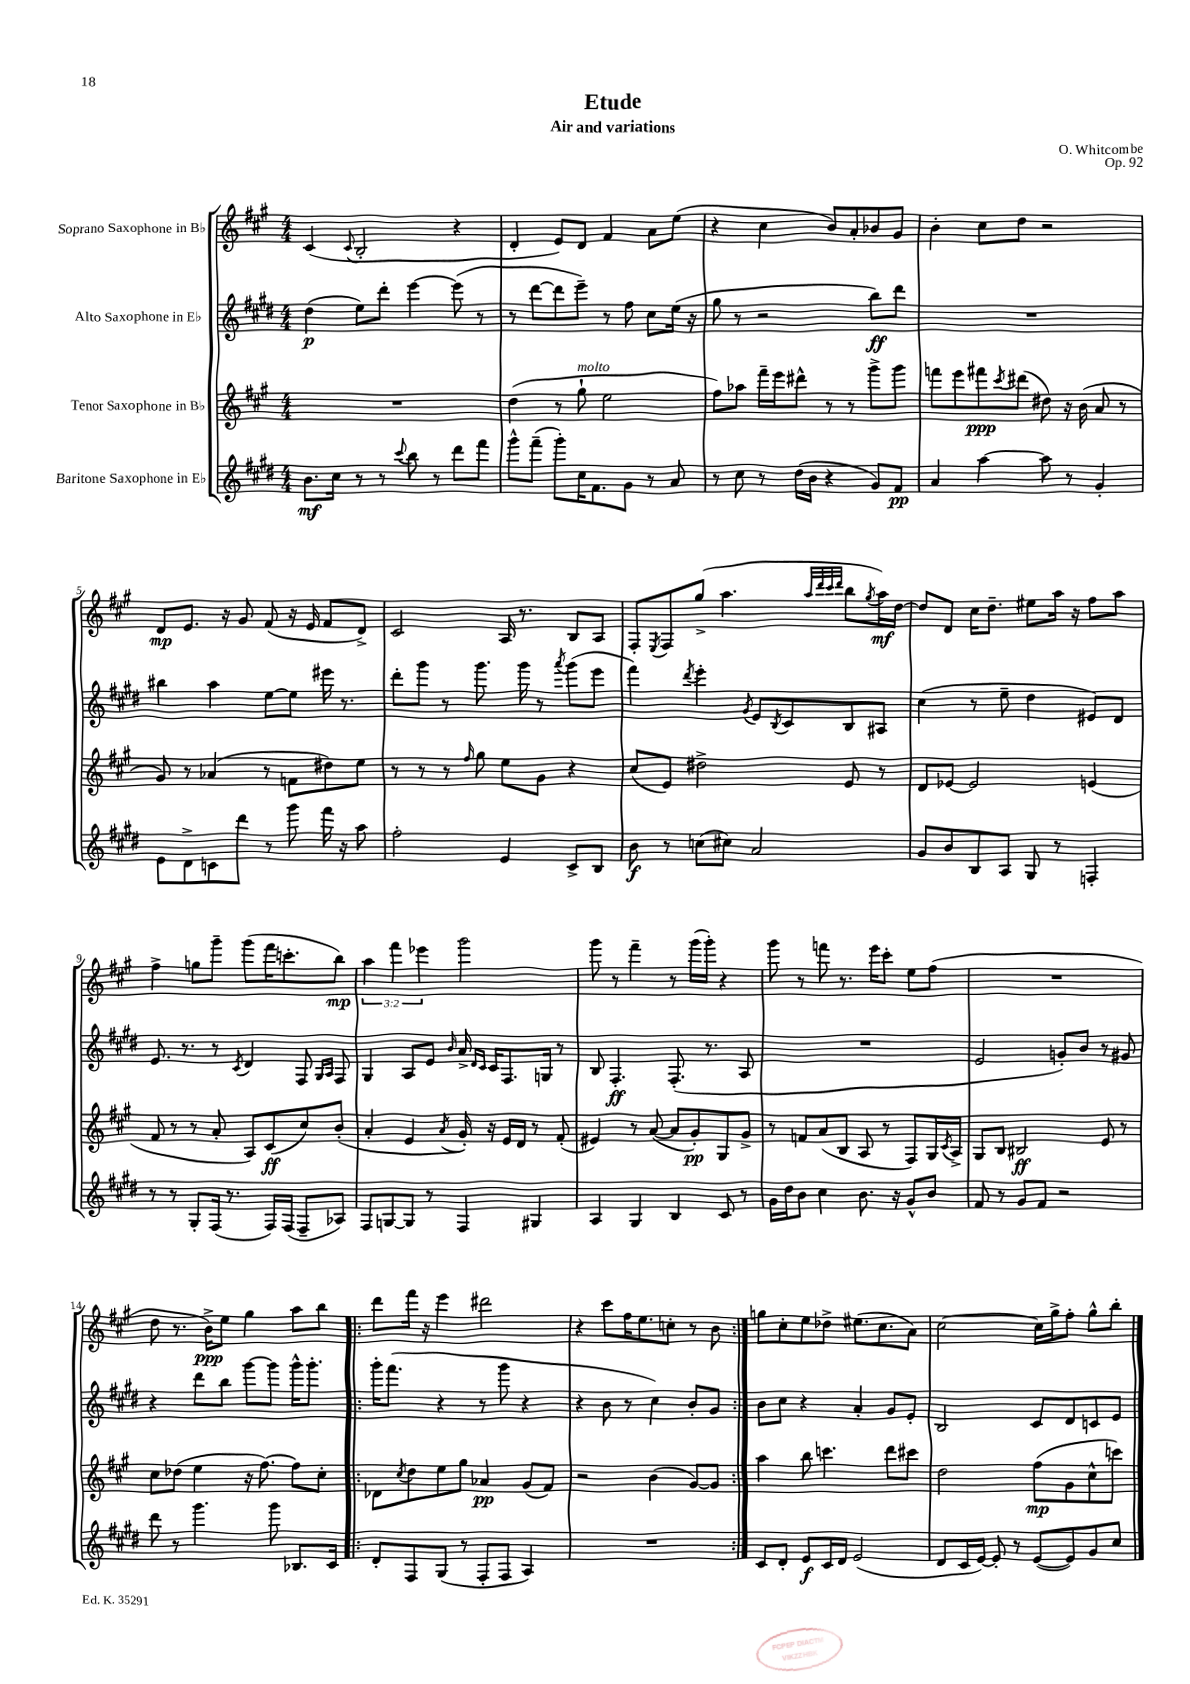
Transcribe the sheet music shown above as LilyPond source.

\header { title = "Etude" composer = "O. Whitcombe" subtitle = "Air and variations" opus = "Op. 92" }
<<
\new StaffGroup <<
\new Staff = "s0" \with { instrumentName = "Soprano Saxophone in Bb" } {
    \clef treble \key a \major \numericTimeSignature \time 4/4 \override Staff.TupletNumber.text = #tuplet-number::calc-fraction-text
    cis'4( \appoggiatura { cis'8 } b2-. r4 |
    d'4-. e'8) d'8 fis'4 a'8 e''8( |
    r4 cis''4 b'8) a'8-. bes'8 gis'8 |
    b'4-. cis''8 d''8 r2 |
    d'8\mp e'8. r16 gis'8 fis'8( r16 e'16 fis'8 d'8->) |
    cis'2 a16 r8. b8 a8 |
    fis8-. \acciaccatura { e8 } fis8 gis''8->( a''4. \grace { a''32 d'''32 cis'''32 d'''32 } b''8 \acciaccatura { gis''8 } a''16\mf) d''16~ |
    d''8 d'8 cis''16 d''8.-- eis''8 a''16 r16 fis''8 a''8 |
    fis''4-> g''8 gis'''8-- gis'''8( fis'''16 c'''8.-. b''8\mp) |
    \tuplet 3/2 { a''4 fis'''4 ees'''4 } gis'''2 |
    gis'''8 r8 fis'''4-- r8 gis'''16( gis'''16-.) r4 |
    gis'''8 r8 f'''8 r8. e'''16 cis'''8-. e''8 fis''8( |
    R1 |
    d''8 r8. b'16->\ppp) e''8 gis''4 a''8 b''8 |
    \repeat volta 2 { d'''8 fis'''16 r16 e'''4 dis'''2 |
    r4 cis'''8 fis''16 e''8. c''8-. r8 b'8 | }
    g''8 cis''8-. e''8 des''8-> eis''8.( cis''8. a'8) |
    cis''2~ cis''16 gis''16-> fis''8-. gis''8-^ b''8-. \bar "|." |
}
\new Staff = "s1" \with { instrumentName = "Alto Saxophone in Eb" } {
    \clef treble \key e \major \numericTimeSignature \time 4/4
    dis''4\p( e''8) dis'''8-. e'''4~ e'''8( r8 |
    r8 dis'''8~ dis'''8 e'''8--) r8 fis''8 cis''8 e''16( r16 |
    gis''8 r8 r2 b''8\ff) dis'''8 |
    R1 |
    bis''4 a''4 e''8~ e''8 eis'''16 r8. |
    dis'''8-. gis'''8 r8 gis'''8. gis'''16 r8 \acciaccatura { a'''8 } gis'''8( e'''8 |
    fis'''4) \acciaccatura { dis'''8 } e'''4-. \acciaccatura { gis'8 } e'8 \acciaccatura { b8 } cis'8 b8 ais8 |
    cis''4( r8 e''8-- dis''4 eis'8) dis'8 |
    e'8. r8. r8 \acciaccatura { cis'8 } dis'4 fis8 \grace { gis16 a16 } fis8 |
    gis4 a8 e'8 \grace { b'16 } a'16-> \grace { dis'16 cis'16 } cis'16 fis8. g16 r8 |
    b8 fis4.-.\ff fis8.-.( r8. a8 |
    R1 |
    e'2 g'8-.) b'8 r8 gis'8 |
    r4 dis'''8 b''8 gis'''8~ gis'''8 gis'''16-^ gis'''8.-. |
    \repeat volta 2 { gis'''16-. fis'''8.( r4 r8 gis'''8 r4 |
    r4 b'8 r8 cis''4) b'8-. gis'8 | }
    b'8 cis''8 r4 a'4-. gis'8 e'8-. |
    b2 cis'8 dis'8 c'8 e'8 \bar "|." |
}
\new Staff = "s2" \with { instrumentName = "Tenor Saxophone in Bb" } {
    \clef treble \key a \major \numericTimeSignature \time 4/4
    R1 |
    d''4( r8 gis''8-!^\markup { \italic "molto" } e''2 |
    fis''8) aes''8 fis'''16-- e'''16 dis'''8-^ r8 r8 gis'''8-> gis'''8 |
    f'''8 e'''8 fis'''8\ppp \acciaccatura { cis'''8 } dis'''8( dis''8) r16 b'16( a'8 r8 |
    gis'8) r8 aes'4( r8 f'8 dis''8) e''8 |
    r8 r8 r8 \grace { fis''16 } gis''8 e''8 gis'8 r4 |
    cis''8( e'8) dis''2-> e'8 r8 |
    d'8 ees'8~ ees'2 e'4( |
    fis'8 r8 r8 a'8-. a8) cis'8\ff( cis''8) b'8-.( |
    a'4-. e'4 \acciaccatura { a'8 } gis'16-.) r16 e'16 d'16 r8 fis'8-.( |
    eis'4) r8 a'8~( a'8 gis'8-.\pp) gis8 gis'8-> |
    r8 f'8 a'8( b8 a8 r8 fis8) gis16 \acciaccatura { cis'8 } a16-> |
    gis8 b8 bis2\ff e'8 r8 |
    cis''8 des''8( e''4 r16 fis''8.~) fis''8 cis''8-. |
    \repeat volta 2 { des'8 \acciaccatura { cis''8 } d''8 e''8 gis''8 aes'4\pp gis'8( fis'8) |
    r2 b'4( gis'8~) gis'8 | }
    a''4 b''8 c'''4. d'''8 cis'''8 |
    d''2 fis''8\mp( gis'8 cis''8-^ c'''8) \bar "|." |
}
\new Staff = "s3" \with { instrumentName = "Baritone Saxophone in Eb" } {
    \clef treble \key e \major \numericTimeSignature \time 4/4
    b'8.\mf cis''16 r8 r8 \appoggiatura { cis'''8 } b''8 r8 dis'''8 fis'''8 |
    gis'''8-^ fis'''8--( gis'''8-.) cis''16 fis'8. gis'8 r8 a'8 |
    r8 cis''8 r8 dis''16( b'16 r4 gis'8) fis'8\pp |
    a'4 a''4~ a''8 r8 gis'4-. |
    e'8 dis'8-> c'8 dis'''8 r8 gis'''8 fis'''16 r16 a''8 |
    fis''2-. e'4 cis'8-> b8 |
    b'8\f r8 c''8( cis''8) a'2 |
    gis'8 b'8 b8 a8 gis8 r8 f4-. |
    r8 r8 gis8-. fis16( r8. fis16) fis16( fis8-- aes8) |
    fis8 g8~ g8 r8 fis4 gis4 |
    a4 gis4 b4 cis'8 r8 |
    gis'16 dis''16 b'8 cis''4 b'8. r16 gis'8-^ b'8 |
    fis'8 r8 gis'8 fis'8 r2 |
    dis'''8 r8 gis'''4. gis'''8 bes8. cis'16 |
    \repeat volta 2 { dis'8-. fis8 gis8( r8 fis8-. fis8 a4) |
    R1 | }
    cis'8 dis'8-. e'8\f cis'16 dis'16 e'2( |
    dis'8 cis'16 e'16~) e'8-. r8 e'8~( e'8) gis'8 cis''8 \bar "|." |
}
>>
>>
